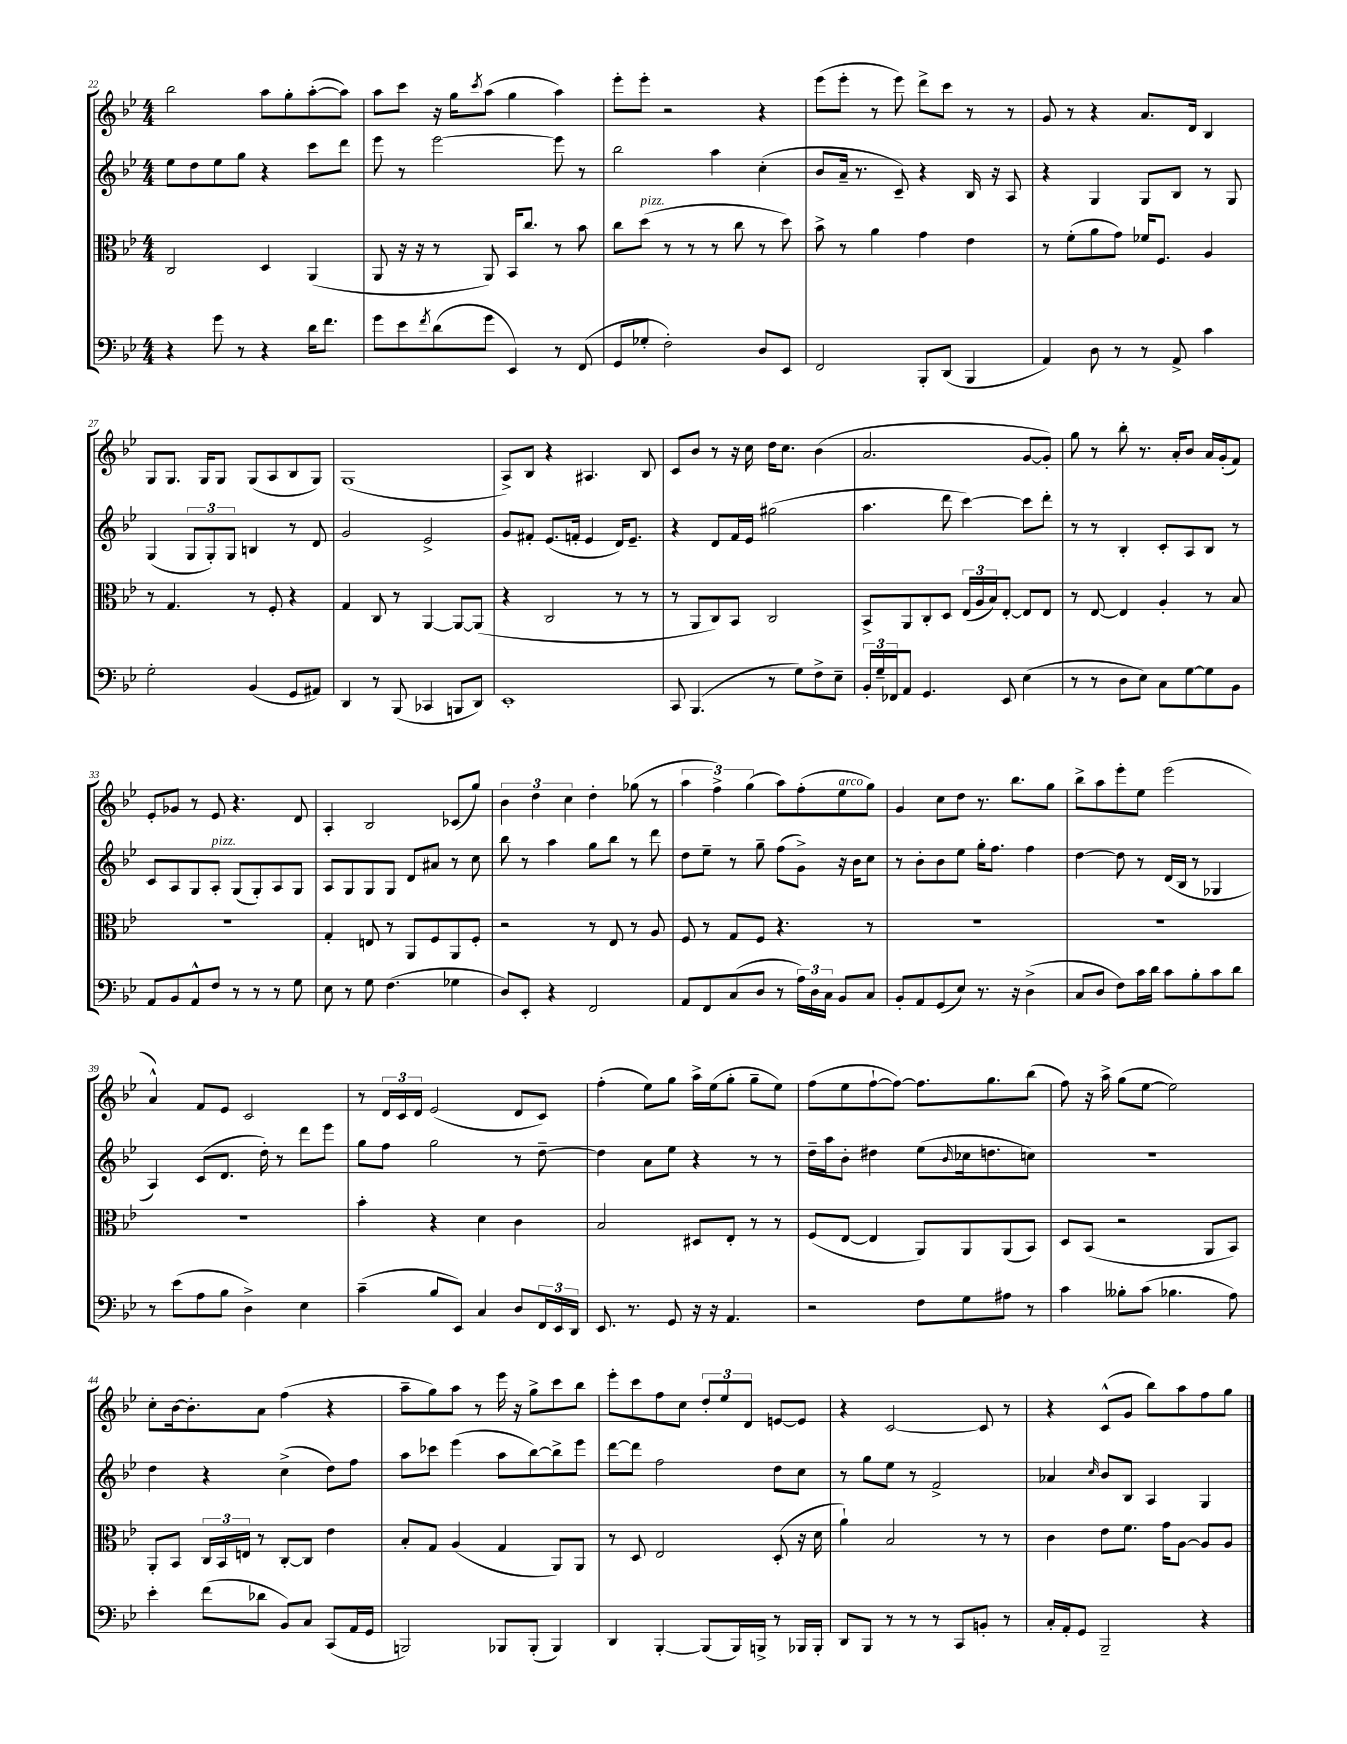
<<
\new StaffGroup <<
\new Staff = "s0" {
    \clef treble \key bes \major \numericTimeSignature \time 4/4
    bes''2 a''8 g''8-. a''8~-.( a''8) |
    a''8 c'''8 r16 g''16 \acciaccatura { c'''8 } a''8( g''4 a''4) |
    ees'''8-. ees'''8-. r2 r4 |
    ees'''8( ees'''8-. r8 ees'''8) d'''8-> c'''8 r8 r8 |
    g'8 r8 r4 a'8. d'16 bes4 |
    g8 g8. g16 g8 g8( a8 bes8 g8) |
    g1( |
    a8->) bes8 r4 ais4. bes8 |
    c'8 bes'8 r8 r16 c''16 d''16 c''8. bes'4( |
    a'2. g'8~ g'8-.) |
    g''8 r8 bes''8-. r8. a'16-. bes'8 a'16 g'16-.( f'8) |
    ees'8-. ges'8 r8 ees'8 r4. d'8 |
    a4-. bes2 ces'8( g''8) |
    \tuplet 3/2 { bes'4 d''4 c''4 } d''4-. ges''8( r8 |
    \tuplet 3/2 { a''4 f''4->) g''4( } a''8) f''8-.( ees''8^\markup { \italic "arco" } g''8) |
    g'4 c''8 d''8 r8. bes''8. g''8 |
    bes''8-> a''8 ees'''8-. ees''8 ees'''2( |
    a'4-^) f'8 ees'8 c'2 |
    r8 \tuplet 3/2 { d'16 c'16 d'16 } ees'2( d'8 c'8) |
    f''4-.( ees''8) g''8 a''16-> ees''16( g''8-. g''8-- ees''8) |
    f''8( ees''8 f''8~-! f''8~) f''8. g''8. bes''8( |
    f''8) r16 a''16-> g''8( ees''8~ ees''2) |
    c''8-. bes'16~ bes'8.-. a'8 f''4( r4 |
    a''8-- g''8) a''8 r8 ees'''16 r16 g''8-> c'''8 bes''8 |
    ees'''8-. c'''8 f''8 c''8 \tuplet 3/2 { d''8-. ees''8 d'8 } e'8~ e'8 |
    r4 c'2~ c'8 r8 |
    r4 c'8-^( g'8 bes''8) a''8 f''8 g''8 \bar "|." |
}
\new Staff = "s1" {
    \clef treble \key bes \major \numericTimeSignature \time 4/4
    ees''8 d''8 ees''8 g''8 r4 c'''8 d'''8 |
    ees'''8 r8 ees'''2~ ees'''8 r8 |
    bes''2 a''4 c''4-.( |
    bes'8 a'16-- r8. c'8--) r4 bes16 r16 a8 |
    r4 g4 g8 bes8 r8 g8 |
    g4( \tuplet 3/2 { g8 g8-.) g8 } b4 r8 d'8 |
    g'2 ees'2-> |
    g'8 fis'8-. ees'8.( f'16-. ees'4 d'16) ees'8.-- |
    r4 d'8 f'16 ees'16 gis''2( |
    a''4. d'''8 c'''4~) c'''8 d'''8-. |
    r8 r8 bes4-. c'8-. a8 bes8 r8 |
    c'8 a8 g8 a8-.^\markup { \italic "pizz." } g8( g8-.) a8 g8 |
    a8 g8 g8 g8 d'8 ais'8 r8 c''8 |
    bes''8 r8 a''4 g''8 bes''8 r8 d'''8 |
    d''8 ees''8-- r8 g''8-- f''8( g'8->) r16 bes'16 c''8 |
    r8 bes'8-. bes'8 ees''8 g''16-. f''8. f''4 |
    d''4~ d''8 r8 d'16( bes16 r8 ges4 |
    a4) c'8( d'8. d''16-.) r8 d'''8 ees'''8 |
    g''8 f''8 g''2 r8 d''8~-- |
    d''4 a'8 ees''8 r4 r8 r8 |
    d''16-- a''16 bes'8-. dis''4 ees''8( \grace { bes'16 } ces''16 d''8. c''8) |
    R1 |
    d''4 r4 c''4->( d''8) f''8 |
    a''8 ces'''8 ees'''4( a''8 bes''8~) bes''8-> ees'''8 |
    d'''8~ d'''8 f''2 d''8 c''8 |
    r8 g''8 ees''8 r8 f'2-> |
    aes'4 \grace { c''16 } bes'8 bes8 a4 g4 \bar "|." |
}
\new Staff = "s2" {
    \clef alto \key bes \major \numericTimeSignature \time 4/4
    c2 d4 a,4( |
    a,8 r16 r16 r8 a,8) bes,16 c''8. r8 bes'8 |
    c''8 d''8^\markup { \italic "pizz." }( r8 r8 r8 c''8 r8 d''8) |
    bes'8-> r8 a'4 g'4 ees'4 |
    r8 f'8-.( a'8 g'8) fes'16 f8. a4 |
    r8 g4. r8 f8-. r4 |
    g4 c8 r8 a,4~ a,8~ a,8( |
    r4 c2 r8 r8 |
    r8 a,8 c8) bes,8 c2 |
    bes,8-> a,8 c8-. d8 \tuplet 3/2 { ees16( a16 bes16) } ees8~-. ees8 ees8 |
    r8 ees8~ ees4 a4-. r8 bes8 |
    r1 |
    g4-. e8 r8 a,8 f8 a,8 f8-. |
    r2 r8 ees8 r8 a8 |
    f8 r8 g8 f8 r4. r8 |
    R1 |
    R1 |
    R1 |
    bes'4-. r4 d'4 c'4 |
    bes2 dis8 ees8-. r8 r8 |
    f8( ees8~ ees4 a,8) a,8 a,8( bes,8) |
    d8 bes,8( r2 a,8 bes,8) |
    a,8-. bes,8 \tuplet 3/2 { c16 bes,16 e16 } r8 c8~-. c8 ees'4 |
    bes8-. g8 a4( g4 a,8) a,8 |
    r8 d8 ees2 d8-.( r16 d'16 |
    a'4-!) bes2 r8 r8 |
    c'4 ees'8 f'8. g'16 a8~ a8 a8 \bar "|." |
}
\new Staff = "s3" {
    \clef bass \key bes \major \numericTimeSignature \time 4/4
    r4 g'8 r8 r4 d'16 f'8. |
    g'8 ees'8 \acciaccatura { f'8 } d'8( g'8 ees,4) r8 f,8( |
    g,8 ges8-. f2-.) d8 ees,8 |
    f,2 bes,,8-. d,8( bes,,4 |
    a,4) d8 r8 r8 a,8-> c'4 |
    g2-. bes,4( g,8 ais,8) |
    d,4 r8 bes,,8( ces,4 b,,8 d,8) |
    ees,1-. |
    c,8 bes,,4.( r8 g8) f8-> ees8-- |
    \tuplet 3/2 { bes,16-. g16-- fes,16 } a,8 g,4. ees,8 ees4( |
    r8 r8 d8 ees8) c8 g8~ g8 bes,8 |
    a,8 bes,8 a,8-^ f8 r8 r8 r8 g8 |
    ees8 r8 g8 f4.( ges4 |
    d8) ees,8-. r4 f,2 |
    a,8 f,8 c8( d8 r8 \tuplet 3/2 { a16) d16 c16 } bes,8 c8 |
    bes,8-. a,8 g,8( ees8) r8. r16 d4->( |
    c8 d8 f8) c'16 d'16 c'8 bes8-. c'8 d'8 |
    r8 ees'8( a8 bes8 d4->) ees4 |
    c'4--( bes8 ees,8) c4 d8 \tuplet 3/2 { f,16 ees,16 d,16 } |
    ees,8. r8. g,8 r16 r16 a,4. |
    r2 f8 g8 ais8 r8 |
    c'4 beses8-. c'8( bes4. a8) |
    ees'4-. f'8( des'8 bes,8) c8 c,8( a,16 g,16 |
    b,,2) bes,,8 bes,,8-.( bes,,4) |
    d,4 bes,,4~-. bes,,8( bes,,16) b,,16-> r8 bes,,16 bes,,16-. |
    d,8 bes,,8 r8 r8 r8 c,8 b,8-. r8 |
    c16-. a,16-. g,8 bes,,2-- r4 \bar "|." |
}
>>
>>
\layout { \context { \Score currentBarNumber = #22 } }
